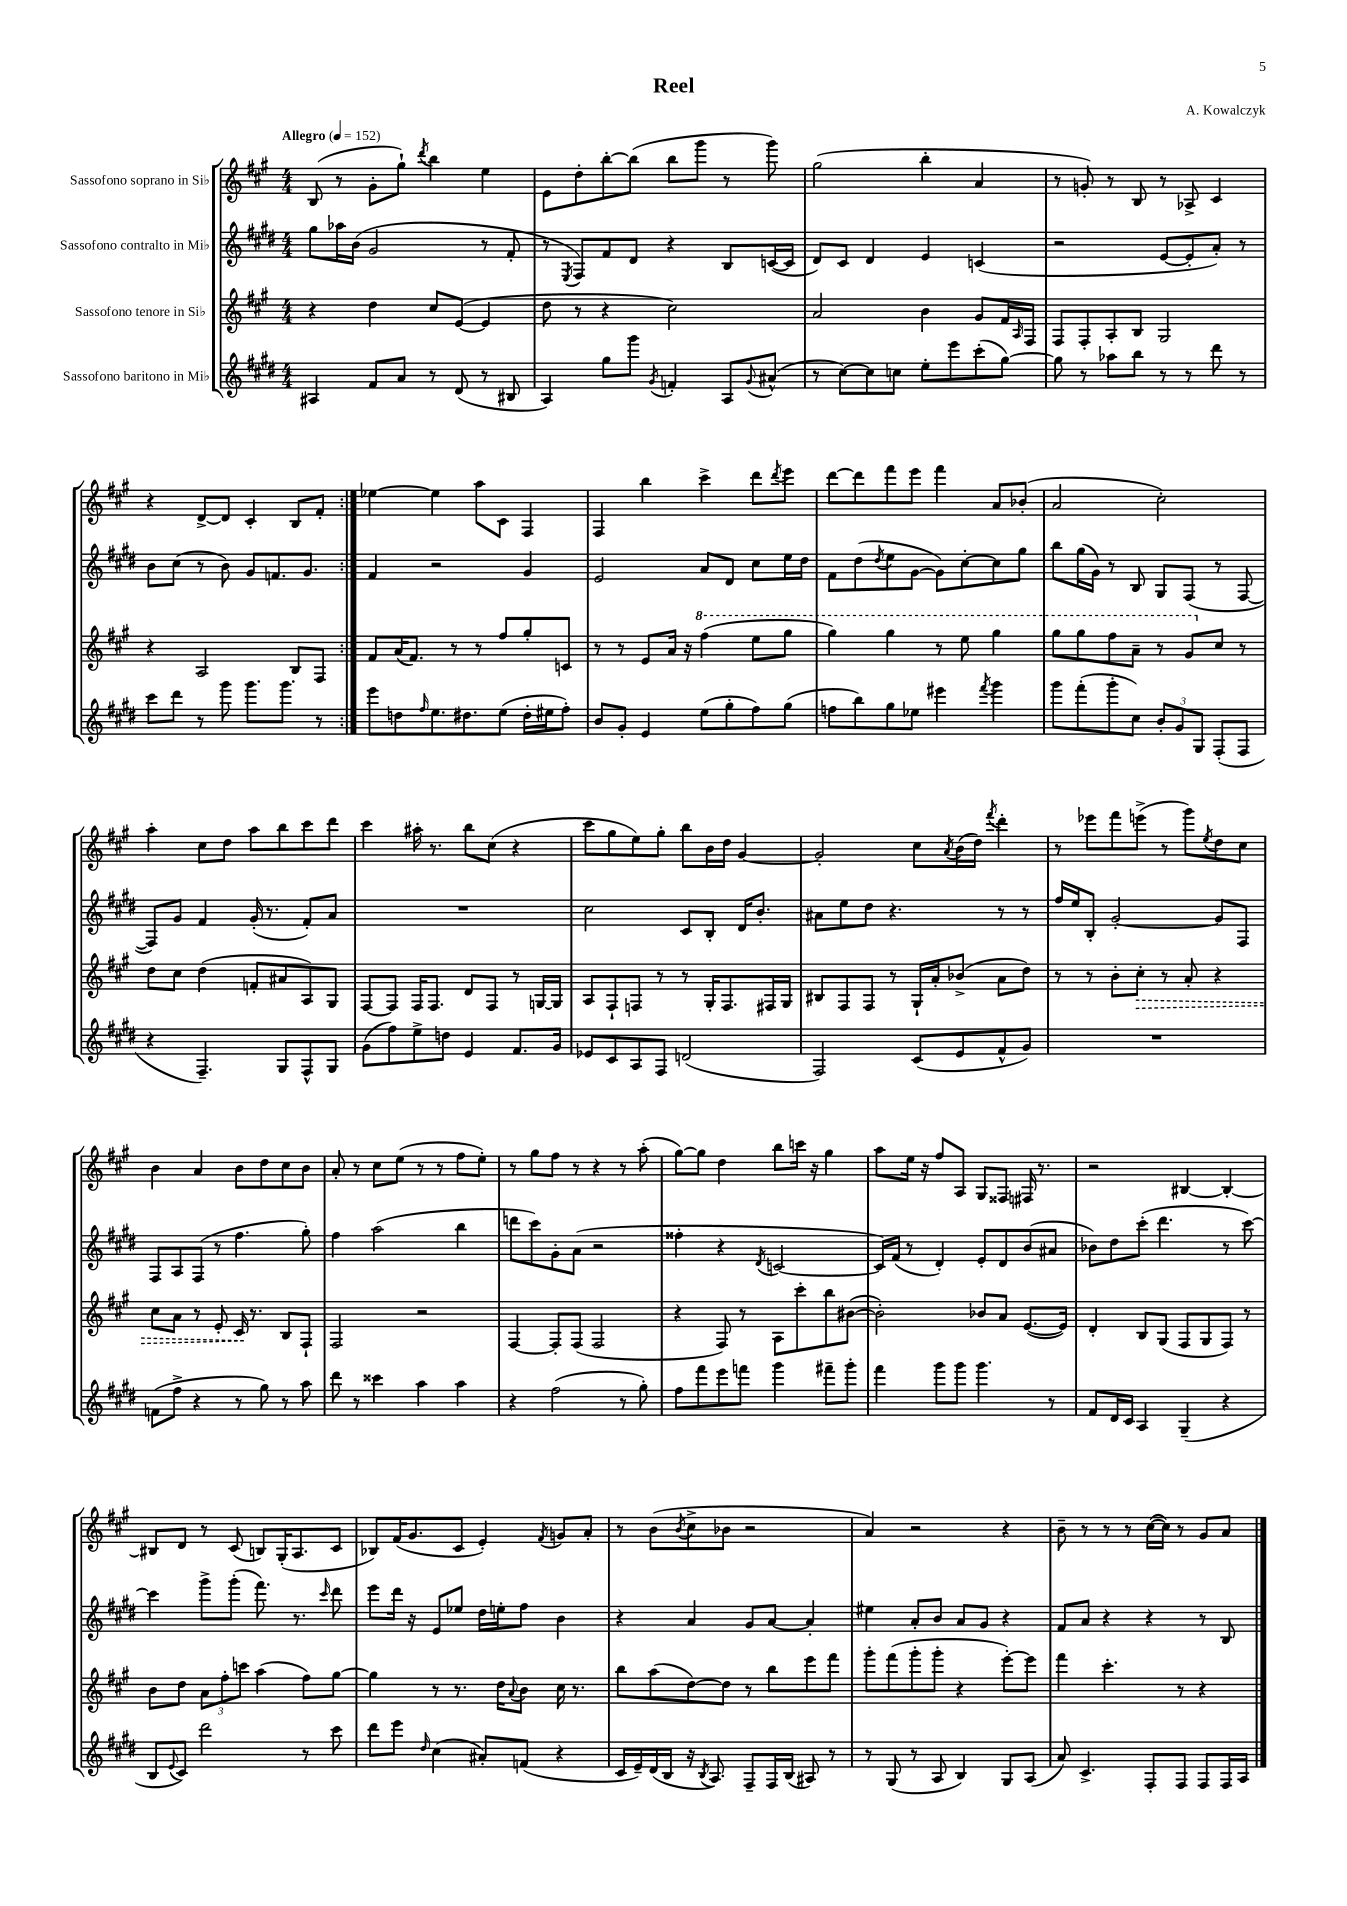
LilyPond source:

\header { title = "Reel" composer = "A. Kowalczyk" }
<<
\new StaffGroup <<
\new Staff = "s0" \with { instrumentName = "Sassofono soprano in Sib" } {
    \clef treble \key a \major \numericTimeSignature \time 4/4 \tempo "Allegro" 4 = 152
    \repeat volta 2 { b8( r8 gis'8-. gis''8-!) \acciaccatura { d'''8 } b''4 e''4 |
    e'8 d''8-. b''8~-. b''8( b''8 gis'''8 r8 gis'''8) |
    gis''2( b''4-. a'4 |
    r8 g'8-.) r8 b8 r8 aes8-> cis'4 |
    r4 d'8~-> d'8 cis'4-. b8 fis'8-. | }
    ees''4~ ees''4 a''8 cis'8 fis4 |
    fis4 b''4 cis'''4-> d'''8 \acciaccatura { d'''8 } e'''8 |
    d'''8~ d'''8 fis'''8 e'''8 fis'''4 a'8 bes'8-.( |
    a'2 cis''2-.) |
    a''4-. cis''8 d''8 a''8 b''8 cis'''8 d'''8 |
    cis'''4 ais''16-. r8. b''8 cis''8( r4 |
    cis'''8 gis''8 e''8) gis''8-. b''8 b'16 d''16 gis'4~ |
    gis'2-. cis''8 \acciaccatura { a'8 } b'16( d''16) \acciaccatura { fis'''8 } d'''4-. |
    r8 ees'''8 fis'''8 e'''8->( r8 gis'''8) \acciaccatura { e''8 } d''8 cis''8 |
    b'4 a'4 b'8 d''8 cis''8 b'8 |
    a'8-. r8 cis''8 e''8( r8 r8 fis''8 e''8-.) |
    r8 gis''8 fis''8 r8 r4 r8 a''8-.( |
    gis''8~) gis''8 d''4 b''8 c'''16 r16 gis''4 |
    a''8 e''16 r16 fis''8 a8 gis8 fisis8 fis16 r8. |
    r2 bis4~ bis4~-. |
    bis8 d'8 r8 cis'8( b8) gis16-.( a8. cis'8 |
    bes8) fis'16( gis'8. cis'8 e'4-.) \acciaccatura { fis'8 } g'8 a'8-. |
    r8 b'8( \acciaccatura { b'8 } cis''8-> bes'8 r2 |
    a'4) r2 r4 |
    b'8-- r8 r8 r8 cis''16~( cis''16) r8 gis'8 a'8 \bar "|." |
}
\new Staff = "s1" \with { instrumentName = "Sassofono contralto in Mib" } {
    \clef treble \key e \major \numericTimeSignature \time 4/4
    \repeat volta 2 { gis''8 aes''16 b'16( gis'2 r8 fis'8-. |
    r8 \acciaccatura { e8 } fis8) fis'8 dis'8 r4 b8 c'16~( c'16 |
    dis'8) cis'8 dis'4 e'4 c'4( |
    r2 e'8~ e'8-. a'8-.) r8 |
    b'8 cis''8( r8 b'8) gis'8 f'8. gis'8. | }
    fis'4 r2 gis'4 |
    e'2 a'8 dis'8 cis''8 e''16 dis''16 |
    fis'8 dis''8( \acciaccatura { dis''8 } e''8 gis'8~ gis'8) cis''8~-. cis''8 gis''8 |
    b''8 gis''16( gis'16) r8 b8 gis8 fis8( r8 fis8~ |
    fis8) gis'8 fis'4 gis'16-.( r8. fis'8-.) a'8 |
    R1 |
    cis''2 cis'8 b8-. dis'16 b'8.-. |
    ais'8 e''8 dis''8 r4. r8 r8 |
    fis''16 e''16 b8-. gis'2~-. gis'8 fis8 |
    fis8 a8 fis8( r8 fis''4. gis''8-.) |
    fis''4 a''2( b''4 |
    d'''8 cis'''8) gis'8-. a'8( r2 |
    fisis''4-. r4 \acciaccatura { dis'8 } c'2~ |
    c'16) fis'16( r8 dis'4-.) e'8-. dis'8 b'8( ais'8 |
    bes'8) dis''8 cis'''8-.( dis'''4. r8 cis'''8~) |
    cis'''4 gis'''8-> gis'''8-.( fis'''8.) r8. \grace { cis'''16 } dis'''8 |
    e'''8 dis'''16 r16 e'8 ees''8 dis''16 e''16-. fis''8 b'4 |
    r4 a'4 gis'8 a'8~ a'4-. |
    eis''4 a'8-. b'8 a'8 gis'8 r4 |
    fis'8 a'8 r4 r4 r8 b8 \bar "|." |
}
\new Staff = "s2" \with { instrumentName = "Sassofono tenore in Sib" } {
    \clef treble \key a \major \numericTimeSignature \time 4/4
    \repeat volta 2 { r4 d''4 cis''8 e'8~( e'4 |
    d''8 r8 r4 cis''2) |
    a'2 b'4 gis'8 fis'16 \grace { a16 } fis16 |
    fis8 fis8-. a8-. b8 gis2 |
    r4 a2 b8 fis8 | }
    fis'8 a'16( fis'8.) r8 r8 fis''8 gis''8-. c'8 |
    r8 r8 e'8 a'16 r16 \ottava #1 fis'''4( e'''8 gis'''8 |
    gis'''4) gis'''4 r8 e'''8 gis'''4 |
    gis'''8 gis'''8 fis'''8 a''8-- r8 gis''8 \ottava #0 cis''8 r8 |
    d''8 cis''8 d''4( f'8-. ais'8 a8) gis8 |
    fis8~ fis8 fis16 fis8. d'8 fis8 r8 g16~ g16 |
    a8 fis8-! f8 r8 r8 gis16-. f8. fis16 gis16 |
    bis8 fis8 fis8 r8 gis16-! a'16-. bes'8->( a'8 d''8) |
    r8 r8 b'8-. \once \override Hairpin.style = #'dashed-line cis''8-.\> r8 a'8-. r4 |
    cis''8 a'8 r8 e'8-. cis'16\! r8. b8 fis8-! |
    fis2 r2 |
    fis4~ fis8-. fis8( fis2 |
    r4 fis8) r8 a8 cis'''8-. b''8 bis'8~( |
    bis'2-.) bes'8 a'8 e'8.~( e'16) |
    d'4-. b8 gis8( fis8 gis8 fis8) r8 |
    b'8 d''8 \tuplet 3/2 { a'8 fis''8-. c'''8 } a''4( fis''8) gis''8~ |
    gis''4 r8 r8. d''16 \appoggiatura { a'8 } b'8 cis''16 r8. |
    b''8 a''8( d''8~) d''8 r8 b''8 e'''8 fis'''8 |
    gis'''8-. fis'''8( gis'''8-. gis'''8-. r4 e'''8~-.) e'''8 |
    fis'''4 cis'''4.-. r8 r4 \bar "|." |
}
\new Staff = "s3" \with { instrumentName = "Sassofono baritono in Mib" } {
    \clef treble \key e \major \numericTimeSignature \time 4/4
    \repeat volta 2 { ais4 fis'8 a'8 r8 dis'8( r8 bis8 |
    a4) gis''8 gis'''8 \acciaccatura { gis'8 } f'4-. a8 \appoggiatura { gis'8 } ais'8-^( |
    r8 cis''8~) cis''8 c''8 e''8-. e'''8 cis'''8-.( gis''8~) |
    gis''8 r8 aes''8 b''8 r8 r8 dis'''8 r8 |
    cis'''8 dis'''8 r8 gis'''8 gis'''8. gis'''8. r8 | }
    e'''8 d''8 \grace { fis''16 } e''8. dis''8. e''8( dis''16-. eis''16 fis''8-.) |
    b'8 gis'8-. e'4 e''8( gis''8-. fis''8) gis''8( |
    f''8 b''8) gis''8 ees''8 eis'''4 \acciaccatura { fis'''8 } gis'''4 |
    gis'''8 fis'''8-.( gis'''8-. cis''8) \tuplet 3/2 { b'8-. gis'8 gis8 } fis8-.( fis8 |
    r4 fis4.--) gis8 fis8-^ gis8 |
    gis'8( fis''8) e''8-> d''8 e'4 fis'8. gis'16 |
    ees'8 cis'8 a8 fis8 d'2( |
    fis2) cis'8( e'8 fis'8-^ gis'8) |
    R1 |
    f'8( fis''8-> r4 r8 gis''8) r8 a''8 |
    dis'''8 r8 cisis'''4 a''4 a''4 |
    r4 fis''2( r8 gis''8-.) |
    fis''8 fis'''8 e'''8 f'''8 gis'''4 fis'''8-- gis'''8-. |
    fis'''4 gis'''8 gis'''8 gis'''4. r8 |
    fis'8 dis'16 cis'16 a4 gis4--( r4 |
    b8 \appoggiatura { e'8 } cis'8) dis'''2 r8 cis'''8 |
    dis'''8 e'''8 \grace { dis''16 } cis''4( ais'8-.) f'8( r4 |
    cis'16 e'16--) dis'16( b16 r16 \acciaccatura { b8 } a8.) fis8-- fis16 b16( ais8) r8 |
    r8 gis8( r8 a8 b4) gis8 a8( |
    a'8) cis'4.-> fis8-. fis8 fis8 fis16 a16 \bar "|." |
}
>>
>>
\layout { \context { \Score \remove "Bar_number_engraver" } }
